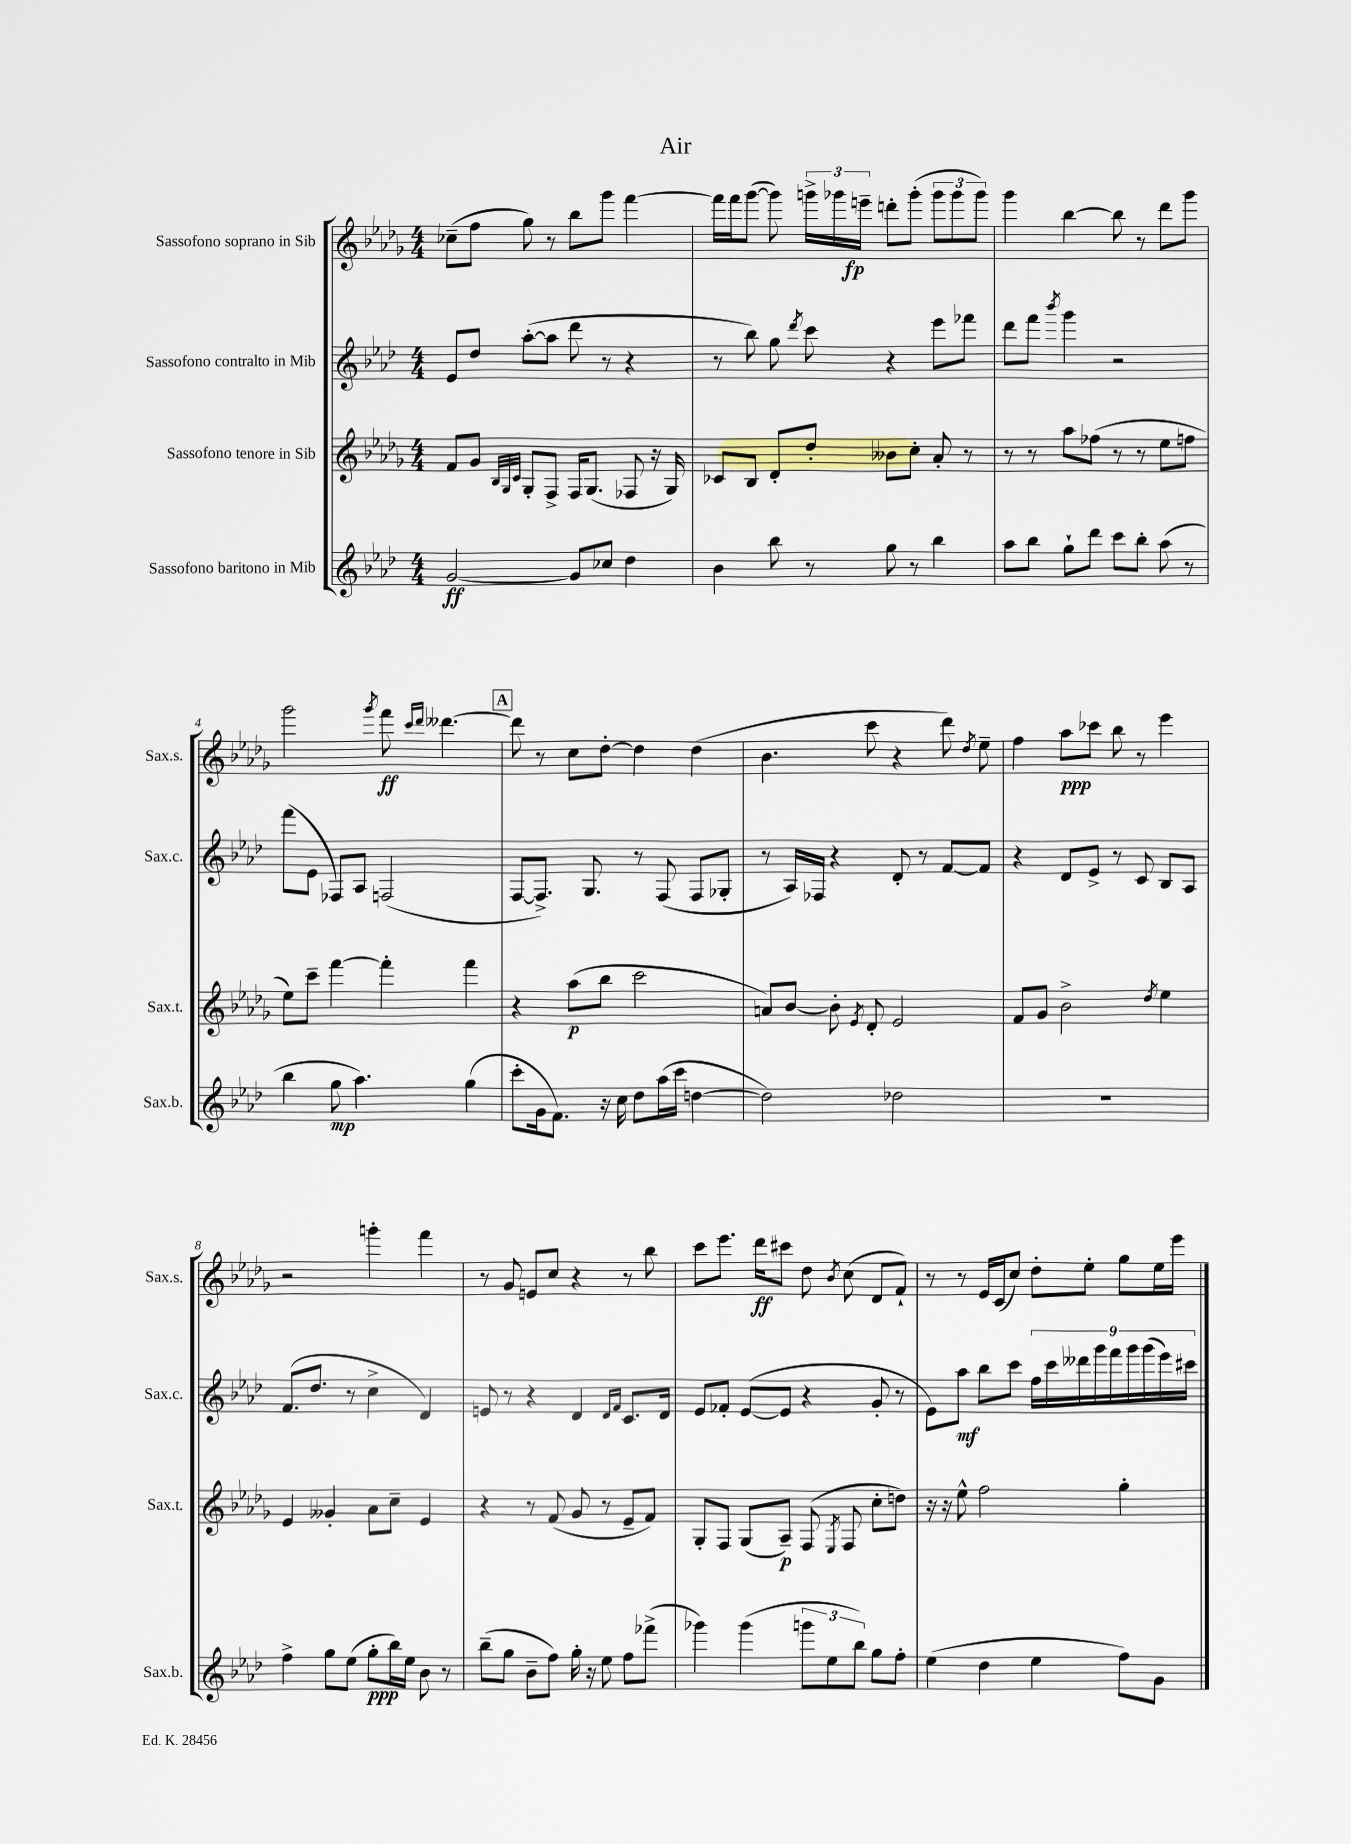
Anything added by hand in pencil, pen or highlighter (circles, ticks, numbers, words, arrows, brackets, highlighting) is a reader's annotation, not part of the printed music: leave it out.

**kern	**kern	**kern	**kern
*staff4	*staff3	*staff2	*staff1
*clefG2	*clefG2	*clefG2	*clefG2
*k[b-e-a-d-]	*k[b-e-a-d-g-]	*k[b-e-a-d-]	*k[b-e-a-d-g-]
*M4/4	*M4/4	*M4/4	*M4/4
[2g/	8f/L	8e-/L	(8cc-~\L
.	8g-/J	8dd-/J	8ff\J
.	32qqB-/LLL	.	.
.	32qqG-/	.	.
.	32qqc/JJJ	.	.
.	8G-'/L	([8aa-'\L	8gg-\)
.	8F^/J	8aa-\]J	8r
8g/]L	16F/LK	8ddd-\	8bb-\L
.	(8.G-/J	.	.
8cc-/J	.	8r	8ggg-\J
4dd-\	8F-/	4r	[4fff\
.	16r	.	.
.	16G-/)	.	.
=	=	=	=
4b-\	8c-/L	8r	16fff\]LL
.	.	.	16fff\J
.	8B-/J	8bb-\)	([8ggg-\J
8bb-\	8d-'/L	8gg\	8ggg-\])
.	.	8qddd-/	.
8r	8dd-'/J	8ccc\	24ggg^\LL
.	.	.	24ggg-\
.	.	.	24eee~\JJ
8gg\	8b--\L	4r	8ddd'\L
8r	8cc'\J	.	(8ggg-'\J
4bb-\	8a-'/	8eee-\L	12ggg-\L
.	.	.	12ggg-\
.	8r	8fff-\J	.
.	.	.	12ggg-\J)
=	=	=	=
8aa-\L	8r	8ddd-\L	4ggg-\
8bb-\J	8r	8fff\J	.
.	.	8qbbb-/	.
8gg`\L	8aa-\L	4ggg\	[4bb-\
8ddd-\J	(8ff-\J	.	.
8ccc\L	8r	2r	8bb-\]
8bb-'\J	8r	.	8r
(8aa-\	8ee-\L	.	8ddd-\L
8r	8ff\J	.	8ggg-\J
=	=	=	=
4bb-\	8ee-\L)	(8fff\L	2ggg-\
.	8ccc~\J	8e-\J	.
8gg\	[4fff\	8F-/L)	.
4.aa-\)	.	8A-/J	.
.	.	.	8qggg-/
.	4fff'\]	(2F/	8fff\
.	.	.	16qqccc/LL
.	.	.	16qqddd-/JJ
.	.	.	[4.ddd--\
(4gg\	4fff\	.	.
=	=	=	=
8ccc'\L	4r	[8F/L	8ddd--\]
16g\k	.	8.F^/]J)	8r
8.f\J)	.	.	.
.	(8aa-\L	.	8cc\L
.	.	8.G/	.
16r	8bb-\J	.	[8dd-'\J
16cc\	.	.	.
8dd-\L	2ccc\	8r	4dd-\]
(16aa-\L	.	(8F/	.
16ccc\JJ	.	.	.
[4dd\	.	8F/L	(4dd-\
.	.	8G-'/J	.
=	=	=	=
2dd\])	8a/L)	8r	4.b-\
.	[8b-/J	16A-/LL)	.
.	.	16F-/JJ	.
.	8b-'\]	4r	.
.	8qe-/	.	.
.	8d-'/	.	8ccc\
2dd-\	2e-/	8d-'/	4r
.	.	8r	.
.	.	[8f/L	8ddd-\)
.	.	.	8qdd-/
.	.	8f/]J	8ee-~\
=	=	=	=
1r	8f/L	4r	4ff\
.	8g-/J	.	.
.	2b-^\	8d-/L	8aa-\L
.	.	8e-^/J	8ccc-\J
.	.	8r	8bb-\
.	.	8c/	8r
.	8qdd-/	.	.
.	4ee-\	8B-/L	4eee-\
.	.	8A-/J	.
=	=	=	=
4ff^\	4e-/	(8.f/L	2r
.	.	8.dd-/J	.
8gg\L	4g--'/	.	.
(8ee-\J	.	8r	.
8gg'\L	8a-\L	4cc^\	4ggg'\
16bb-\L)	8cc~\J	.	.
16ee-\JJ	.	.	.
8b-\	4e-/	4d-/)	4fff\
8r	.	.	.
=	=	=	=
(8bb-~\L	4r	8e/	8r
8gg\J	.	8r	8g-/
8b-~\L	8r	4r	8e/L
8ff\J)	(8f/	.	8cc/J
16gg'\	8g-/	4d-/	4r
16r	.	.	.
8ee-\	8r	.	.
.	.	16qqd-/LL	.
.	.	16qqf/JJ	.
8ff\L	8e-~/L	8.c/L	8r
(8fff-^\J	8f/J)	.	8bb-\
.	.	16d-/Jk	.
=	=	=	=
4ggg-\)	8G-'/L	8e-/L	8ccc\L
.	8F/J	8f-'/J	8.eee-\J
(4ggg-\	(8G-/L	([8e-/L	.
.	.	.	16ddd-\LK
.	8A-~/J)	8e-/]J	8ccc#\J
12ggg\L	(8F/	4r	8dd-\
12ee-\	.	.	.
.	8qE-/	.	8qb-/
.	8F/	.	(8cc\
12bb-\J)	.	.	.
8gg\L	8cc'\L	8g'/	8d-/L
8ff'\J	8dd\J)	8r	8f`/J)
=	=	=	=
(4ee-\	16r	8e-\L)	8r
.	16r	.	.
.	8ee-^^\	8aa-\J	8r
4dd-\	2ff\	8bb-\L	16e-/LL
.	.	.	(16c/J
.	.	8ccc\J	8cc/J)
4ee-\	.	18ff\LL	8dd-'\L
.	.	18ccc\	.
.	.	18ddd--\	.
.	.	.	8ee-'\J
.	.	18ggg\	.
.	.	18fff\	.
8ff\L)	4gg-'\	.	8gg-\L
.	.	18ggg\	.
.	.	(18ggg\	.
8g\J	.	.	16ee-\L
.	.	18eee-\)	.
.	.	.	16eee-\JJ
.	.	18ccc#\JJ	.
==	==	==	==
*-	*-	*-	*-
